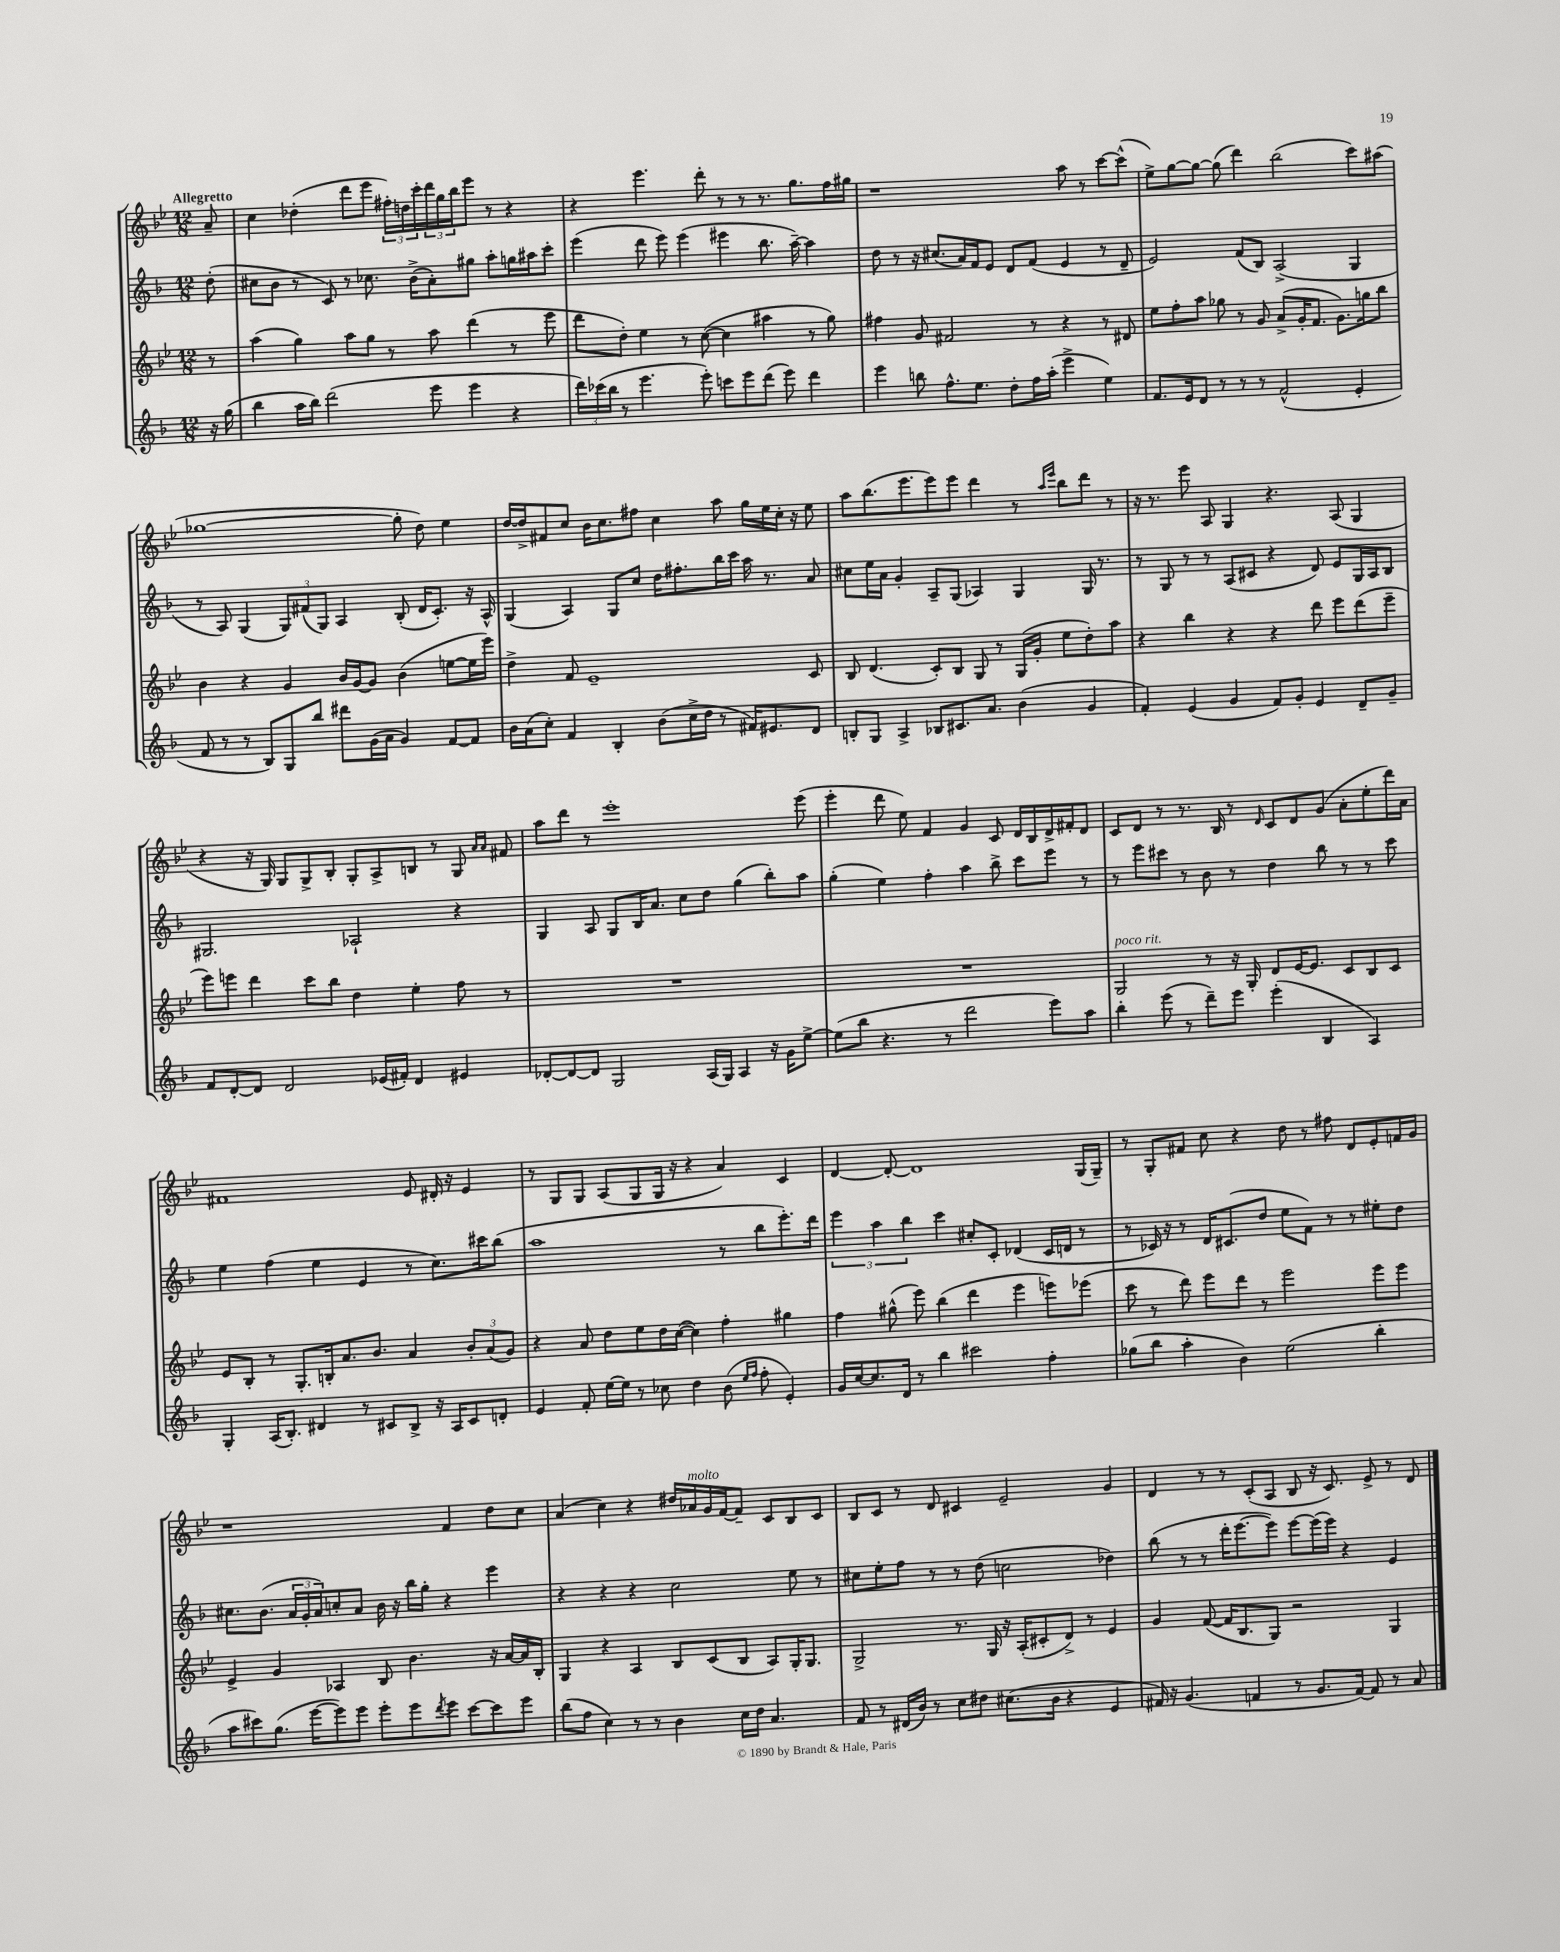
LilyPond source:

<<
\new StaffGroup <<
\new Staff = "s0" {
    \clef treble \key bes \major \numericTimeSignature \time 12/8 \partial 8 \tempo "Allegretto"
    a'8-- |
    c''4 des''4-.( d'''8 ees'''8 \tuplet 3/2 { fis''16-.) d''16 c'''16-. } \tuplet 3/2 { d'''16 g''16 bes''16 } ees'''8 r8 r4 |
    r4 ees'''4. d'''8-. r8 r8 r8. g''8. f''16 gis''16 |
    r1 a''8 r8 c'''8~ c'''8-^( |
    ees''8->) g''8~ g''8~ g''8( d'''4) bes''2( c'''8) ais''8( |
    ges''1~ ges''8-. d''8) ees''4 |
    d''16~ d''16-> fis'8 c''8 bes'16 c''8. fis''8 c''4 a''8 g''16 ees''16 c''16-. r16 ees''8 |
    a''8 bes''8.( ees'''8. ees'''8) ees'''8 d'''4 r8 \grace { a''16 ees'''16 } bes''8 d'''8 r8 |
    r16 r8. ees'''8 a8 g4 r4. a8( g4 |
    r4 r16 g16) g8 g8-> bes8-. g8-. a8-> b8 r8 g8 \grace { a'16 a'16 } fis'8 |
    a''8 d'''8 r8 ees'''1-. ees'''8( |
    ees'''4-. d'''8 ees''8) f'4 g'4 c'8 d'16 bes16 d'16-> fis'16-. d'8 |
    c'8 d'8 r8 r8. bes16 r8 \grace { d'16 } c'8 d'8 g'8( a'8-. ees''8-. d'''16) a'16 |
    fis'1 ees'8 dis'16-. r16 ees'4 |
    r8 g8 g8 a8( g8 g16 r16 r4 a'4) c'4 |
    d'4~ d'8~-. d'1 g16( g16--) |
    r8 g8-. fis'8 c''8 r4 d''8 r8 fis''8 d'8 ees'8-. f'16 g'16 |
    r1 f'4 d''8 c''8 |
    a'4( c''4) r4 dis''16 aes'16^\markup { \italic "molto" } g'16 f'16~ f'8-- c'8 bes8 c'8 |
    bes8 c'8 r8 d'8 cis'4 ees'2-- g'4 |
    d'4 r8 r8 c'8-.( a8 bes8 r16 c'8.) ees'8-> r8 d'8 \bar "|." |
}
\new Staff = "s1" {
    \clef treble \key f \major \numericTimeSignature \time 12/8 \partial 8
    d''8-.( |
    cis''8 bes'8 r8 c'8) r8 ces''8. bes'16->( a'8-.) gis''8 a''8-. g''16 ais''16 c'''8-. |
    e'''4( d'''8 e'''8) e'''4( eis'''4 bes''8. a''16~--) a''4 |
    d''8 r8 r16 cis''8.( a'16) f'16 e'8 d'8 f'8( e'4 r8 d'8-- |
    e'2) f'8( bes8) a2->( g4 |
    r8 a8) g4( \tuplet 3/2 { g8) fis'8( g8) } a4 bes8-.( d'16 c'8.-.) r16 a16-^ |
    g4( a4) g8 c''8 d''16 fis''8.-. bes''16 c'''16 a''16 r8. a'8 |
    cis''8 e''16 a'16 g'4-. a8-- g8( aes4) g4 g16 r8. |
    r8 g8 r8 r8 a8( cis'8 r4 d'8) e'8 g16 a16 bes8 |
    gis2. aes2-! r4 |
    g4 a8 g8 bes16 a'8. c''8 d''8 g''4( bes''8-.) a''8 |
    g''4-.( e''4) f''4-. a''4 bes''8-> c'''8 e'''8 r8 |
    r8 e'''8 cis'''8 r8 bes'8 r8 d''4 bes''8 r8 r8 cis'''8 |
    e''4 f''4( e''4 e'4 r8 c''8.) cis'''16 bes''8( |
    a''1 r8 bes''8 e'''8.-.) d'''16 |
    \tuplet 3/2 { e'''4 a''4 bes''4 } c'''4 cis''8-. c'8-. des'4( c'16 d'16 r8 |
    r8 ces'16) r16 r8 d'16 cis'8.( d''8 e''8 f'8) r8 r8 eis''8-. d''8 |
    cis''8. bes'8.( \tuplet 3/2 { a'16 g'16-. a'16) } c''8-. a'8 bes'16 r16 bes''16 g''16-. r4 e'''4 |
    r4 r4 r4 c''2 e''8 r8 |
    cis''8 e''8-. f''8 r8 r8 d''8( c''2 des''4) |
    bes''8( r8 r8 d'''16-. e'''8.~ e'''8) e'''8~ e'''16( e'''16) r4 e'4 \bar "|." |
}
\new Staff = "s2" {
    \clef treble \key bes \major \numericTimeSignature \time 12/8 \partial 8
    r8 |
    a''4( g''4) a''8 g''8 r8 a''8 d'''4( r8 ees'''8 |
    d'''8 d''8-.) ees''4 r8 c''8~( c''4 ais''4 r8 g''8) |
    fis''4 g'8 fis'2 r8 r4 r8 dis'8 |
    ees''8 f''8-. a''8 ges''8 r8 g'8 a'8->( g'16-. f'8. g'8.) g''16 bes''8 |
    bes'4 r4 g'4 bes'16 g'16~ g'8 bes'4( e''8~ e''16 ees'''16) |
    d''4-> f'8 ees'1-- c'8 |
    bes8 d'4.( c'8-.) bes8 g8 r8 g16( g'16-. ees''8 d''8-.) a''8 |
    r4 bes''4 r4 r4 d'''8 ees'''8 d'''8( ees'''8-- |
    ees'''8) e'''8 d'''4 c'''8 bes''8 d''4 ees''4-. f''8 r8 |
    R1. |
    R1. |
    g2^\markup { \italic "poco rit." } r8 r16 g16-. d'8 ees'16~ ees'8. c'8 bes8 c'8 |
    ees'8 bes8-. r8 g8.-. b16-. a'8. bes'8. a'4 \tuplet 3/2 { bes'8-. a'8( g'8) } |
    r4 a'8 d''8 ees''8 d''16 c''16~( c''4) f''4-. gis''4 |
    f''4 gis''8-^( ees'''8) bes''4( d'''4 ees'''4 e'''8) ees'''8( |
    c'''8 r8 d'''8) ees'''8 d'''8 r8 ees'''2 ees'''8 ees'''8 |
    ees'4-> g'4 aes4 bes8 bes'4. r16 a'16~ a'16 bes16-. |
    g4 r4 a4 bes8 c'8( bes8 a8) g16-. g8. |
    g2-> r8. g16 r16 a16-.( cis'8-. d'8->) r8 ees'4 |
    g'4 f'8~( f'16 bes8. g8) r2 g4 \bar "|." |
}
\new Staff = "s3" {
    \clef treble \key f \major \numericTimeSignature \time 12/8 \partial 8
    r16 g''16( |
    bes''4 a''16 bes''16) d'''2( e'''8 e'''4 r4 |
    \tuplet 3/2 { d'''16) ces'''16( bes''16 } r8 e'''4. e'''8-.) c'''8 e'''8 d'''8( e'''8) d'''4 |
    e'''4 b''8 f''8.-^ e''8. d''8-. f''16 a''16-.( e'''4-> e''4) |
    f'8. e'16 d'8 r8 r8 r8 f'2-^( e'4-. |
    f'8 r8 r8 bes8) g8 bes''8 dis'''8 g'16( a'16 g'4) f'8~ f'8 |
    bes'16 a'16( c''8-.) f'4 bes4-. bes'8( c''16-> d''16 r8 fis'16) eis'8. d'8 |
    b8-. g8 a4-> bes8 cis'8. a'8. bes'4( g'4 |
    f'4-.) e'4( g'4 f'8) g'8-. e'4 d'8-- g'8-- |
    f'8 d'8~-. d'8 d'2 ees'16( fis'16-.) d'4 eis'4 |
    des'8~-. des'8~ des'8 g2 a16( g16) a4 r16 g'16 e''8~-> |
    e''8( bes''8 r4. r8 d'''2 e'''8) a''8 |
    bes''4-. e'''8( r8 d'''8--) e'''8 e'''4-.( bes4 a4) |
    g4-. a16( bes8.-.) dis'4 r8 cis'8 bes8-> r16 a16 cis'8 d'8-. |
    e'4 f'8-. e''16~ e''16 r8 ces''8 d''4 bes'8( \grace { e''16 f''16 } f''8-. e'4-.) |
    g'16 c''16~ c''8. d'16 r8 bes''4 cis'''2 f''4-. |
    ges''8( bes''8 a''4-. bes'4) e''2( bes''4-. |
    a''8 cis'''8) g''8.( e'''16~ e'''8) e'''8 e'''8-. e'''8 \acciaccatura { d'''8 } e'''8 cis'''8~ cis'''8 e'''8 |
    bes''8( f''8 c''4) r8 r8 bes'4 c''16 d''16 a'4. |
    f'8 r8 dis'16( bes'16) r8 c''8 dis''8 cis''8.( bes'16 r4 e'4 |
    fis'16) r16 g'4.( f'4 r8 g'8. f'16~) f'8 r8 a'8 \bar "|." |
}
>>
>>
\layout { \context { \Score \remove "Bar_number_engraver" } }
